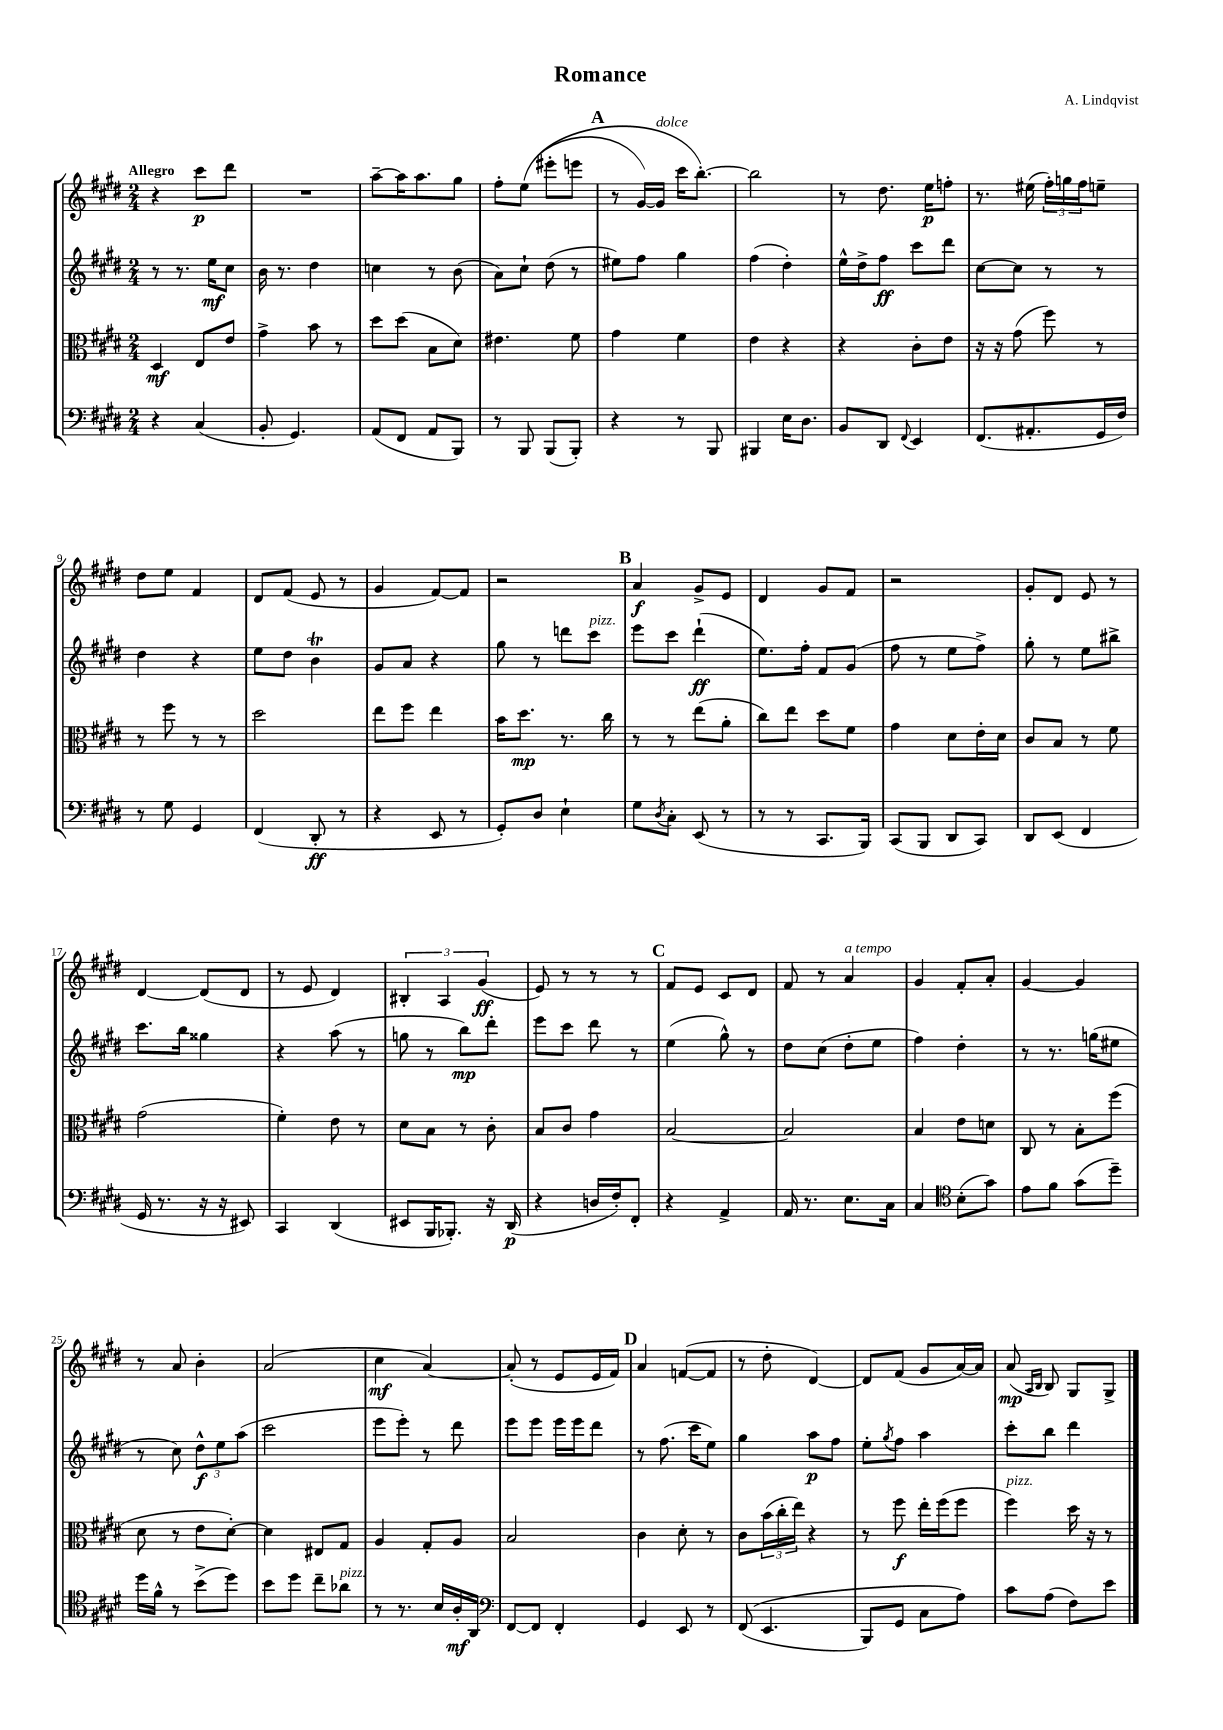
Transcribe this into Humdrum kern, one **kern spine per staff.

**kern	**kern	**kern	**kern
*staff4	*staff3	*staff2	*staff1
*clefF4	*clefC3	*clefG2	*clefG2
*k[f#c#g#d#]	*k[f#c#g#d#]	*k[f#c#g#d#]	*k[f#c#g#d#]
*M2/4	*M2/4	*M2/4	*M2/4
4r	4D#	8r	4r
.	.	8.r	.
(4C#	8E	.	8ccc#
.	.	16ee	.
.	8e	8cc#	8ddd#
=	=	=	=
8BB'	4g#^	16b	2r
.	.	8.r	.
4.GG#)	.	.	.
.	8b	4dd#	.
.	8r	.	.
=	=	=	=
(8AA	8dd#	4cc	[8aa~
8FF#	(8dd#	.	16aa]
.	.	.	8.aa
8AA	8B	8r	.
8BBB)	8d#)	(8b	8gg#
=	=	=	=
8r	4.e#	8a)	8ff#'
8BBB	.	8cc#`	&((8ee
(8BBB	.	(8dd#	8eee#'
8BBB')	8f#	8r	8eee
=	=	=	=
4r	4g#	8ee#)	8r
.	.	8ff#	[16g#)
.	.	.	16g#]
8r	4f#	4gg#	16ccc#
.	.	.	[8.bb'&)
8BBB	.	.	.
=	=	=	=
4BBB#	4e	(4ff#	2bb]
16E	4r	4dd#')	.
8.D#	.	.	.
=	=	=	=
8BB	4r	16ee^^	8r
.	.	16dd#^	.
8DD#	.	8ff#	8.dd#
8qqFF#	.	.	.
4EE	8c#'	8ccc#	.
.	.	.	16ee
.	8e	8ddd#	8ff'
=	=	=	=
(8.FF#	16r	[8cc#	8.r
.	16r	.	.
.	(8g#	8cc#]	.
8.AA#'	.	.	(16ee#
.	8ff#)	8r	24ff#')
.	.	.	24gg
.	.	.	24ff#
16GG#	8r	8r	8ee~
16F#)	.	.	.
=	=	=	=
8r	8r	4dd#	8dd#
8G#	8ff#	.	8ee
4GG#	8r	4r	4f#
.	8r	.	.
=	=	=	=
(4FF#	2dd#	8ee	8d#
.	.	8dd#	(8f#
8DD#'	.	4b	8e
8r	.	.	8r
=	=	=	=
4r	8ee	8g#	4g#
.	8ff#	8a	.
8EE	4ee	4r	[8f#)
8r	.	.	8f#]
=	=	=	=
8GG#')	16b	8gg#	2r
.	8.dd#	.	.
8D#	.	8r	.
4E`	8.r	8ddd	.
.	.	8ccc#	.
.	16cc#	.	.
=	=	=	=
8G#	8r	8eee	4a
8qD#	.	.	.
8C#'	8r	8ccc#	.
(8EE	(8ee	(4ddd#`	8g#^
8r	8a'	.	8e
=	=	=	=
8r	8cc#)	8.ee)	4d#
8r	8ee	.	.
.	.	16ff#'	.
8.CC#	8dd#	8f#	8g#
.	8f#	(8g#	8f#
16BBB)	.	.	.
=	=	=	=
(8CC#	4g#	8ff#	2r
8BBB	.	8r	.
8DD#	8d#	8ee	.
8CC#)	16e'	8ff#^)	.
.	16d#	.	.
=	=	=	=
8DD#	8c#	8gg#'	8g#'
(8EE	8B	8r	8d#
4FF#	8r	8ee	8e
.	8f#	8bb#^	8r
=	=	=	=
16GG#	(2g#	8.ccc#	[4d#
8.r	.	.	.
.	.	16bb	.
16r	.	4gg##	(8d#]
16r	.	.	.
8EE#)	.	.	8d#
=	=	=	=
4CC#	4f#')	4r	8r
.	.	.	8e
(4DD#	8e	(8aa	4d#)
.	8r	8r	.
=	=	=	=
8EE#	8d#	8gg	6B#'
16BBB	8B	8r	.
.	.	.	6A
8.BBB-')	.	.	.
.	8r	8bb)	.
.	.	.	(6g#
16r	8c#'	8ddd#'	.
(16DD#	.	.	.
=	=	=	=
4r	8B	8eee	8e)
.	8c#	8ccc#	8r
16D	4g#	8ddd#	8r
16F#')	.	.	.
8FF#'	.	8r	8r
=	=	=	=
4r	[2B	(4ee	8f#
.	.	.	8e
4AA^	.	8gg#^^)	8c#
.	.	8r	8d#
=	=	=	=
16AA	2B]	8dd#	8f#
8.r	.	.	.
.	.	(8cc#	8r
8.E	.	8dd#'	4a
.	.	8ee	.
16C#	.	.	.
=	=	=	=
4C#	4B	4ff#)	4g#
*clefC4	*	*	*
(8B'	8e	4dd#'	8f#'
8g#)	8d	.	8a'
=	=	=	=
8e	8C#	8r	[4g#
8f#	8r	8.r	.
(8g#	8B'	.	4g#]
.	.	(16gg	.
8dd#~)	(8ff#	8ee#	.
=	=	=	=
16dd#	8d#	8r	8r
16f#^^	.	.	.
8r	8r	8cc#)	8a
(8b^	8e	12dd#^^	4b'
.	.	12ee	.
8dd#)	[8d#')	.	.
.	.	(12aa	.
=	=	=	=
8b	4d#]	2ccc#	(2a
8dd#	.	.	.
8cc#~	8E#	.	.
8a-	8G#	.	.
=	=	=	=
8r	4A	8eee	4cc#
8.r	.	8eee')	.
.	8G#'	8r	[4a)
16B	.	.	.
16A'	8A	8ddd#	.
16AA	.	.	.
=	=	=	=
*clefF4	*	*	*
[8FF#	2B	8eee	(8a']
8FF#]	.	8eee	8r
4FF#'	.	16eee	8e
.	.	16eee	.
.	.	8ddd#	16e
.	.	.	16f#)
=	=	=	=
4GG#	4c#	8r	4a
.	.	(8.ff#	.
8EE	8d#'	.	([8f
.	.	16ccc#	.
8r	8r	8ee)	8f]
=	=	=	=
&((8FF#	8c#	4gg#	8r
4.EE	(24b	.	8dd#'
.	24cc#'	.	.
.	24ee)	.	.
.	4r	8aa	[4d#)
.	.	8ff#	.
=	=	=	=
8BBB)	8r	8ee'	8d#]
.	.	8qgg#	.
8GG#	8ff#	8ff#	(8f#
8C#	16ee'	4aa	8g#
.	(16ff#	.	.
8A&)	8ff#	.	[16a)
.	.	.	16a]
=	=	=	=
8c#	4ff#)	8ccc#'	(8a
.	.	.	16qqA
.	.	.	16qqB
(8A	.	8bb	8B)
8F#)	16dd#	4ddd#	8G#
.	16r	.	.
8e	8r	.	8G#^
==	==	==	==
*-	*-	*-	*-
